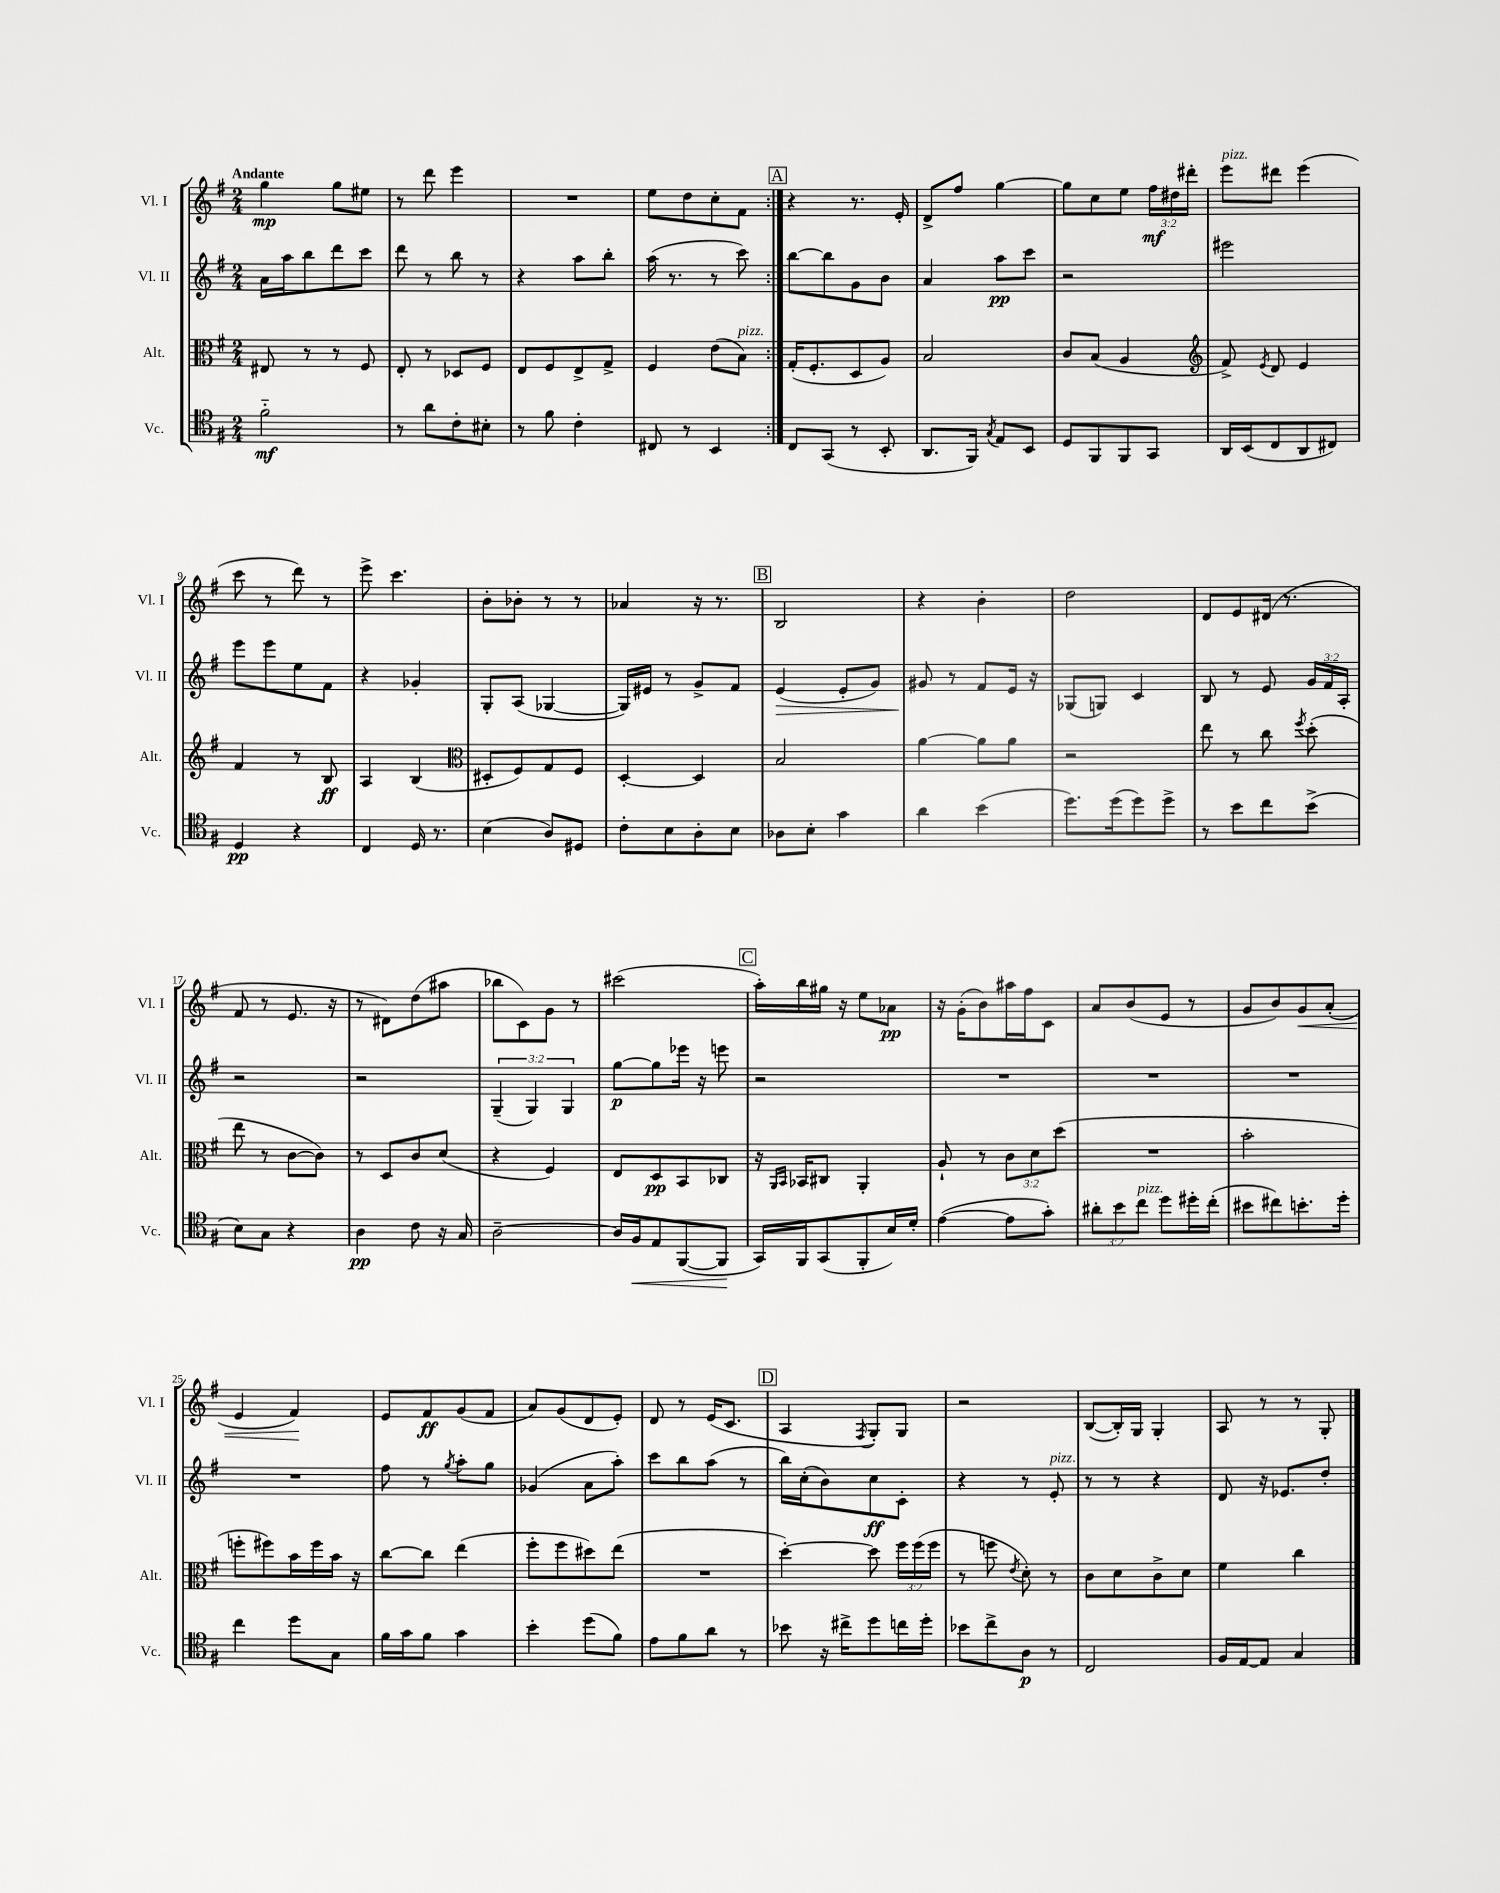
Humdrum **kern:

**kern	**kern	**kern	**kern
*staff4	*staff3	*staff2	*staff1
*clefC4	*clefC3	*clefG2	*clefG2
*k[f#]	*k[f#]	*k[f#]	*k[f#]
*M2/4	*M2/4	*M2/4	*M2/4
2f#'~	8E#	16a	4gg
.	.	16aa	.
.	8r	8bb	.
.	8r	8ddd	8gg
.	8F#	8ccc	8ee#
=	=	=	=
8r	8E'	8ddd	8r
8a	8r	8r	8ddd
8c'	8D-	8bb	4eee
8B#'	8F#	8r	.
=	=	=	=
8r	8E	4r	2r
8f#	8F#	.	.
4c'	8E^	8aa	.
.	8G^	8bb'	.
=	=	=	=
8C#	4F#	(16aa	8ee
.	.	8.r	.
8r	.	.	8dd
4BB	(8e	8r	8cc'
.	8B)	8ccc)	8f#
=:|!	=:|!	=:|!	=:|!
8C	(16G'	[8bb	4r
.	8.F#'	.	.
(8GG	.	8bb]	.
8r	8D	8g	8.r
8BB'	8A)	8b	.
.	.	.	16e'
=	=	=	=
8.AA	2B	4a	8d^
.	.	.	8ff#
16FF#)	.	.	.
8qG	.	.	.
8E	.	8aa	[4gg
8BB	.	8ccc	.
=	=	=	=
8D	8c	2r	8gg]
8FF#	(8B	.	8cc
8FF#	4A	.	8ee
8GG	.	.	24ff#
.	.	.	24dd#
.	.	.	24ddd#'
=	=	=	=
*	*clefG2	*	*
16AA	8f#^)	2eee#	8eee
(16BB	.	.	.
.	8qe	.	.
8C	8d	.	8ddd#
8AA	4e	.	(4eee
8C#)	.	.	.
=	=	=	=
4D	4f#	8eee	8ccc
.	.	8eee	8r
4r	8r	8ee	8ddd)
.	8B	8f#	8r
=	=	=	=
4C	4A	4r	8eee^
.	.	.	4.ccc
16D	(4B	4g-'	.
8.r	.	.	.
=	=	=	=
*	*clefC3	*	*
(4B	8D#'	8G'	8b'
.	8F#)	(8A	8b-'
8A)	8G	[4G-	8r
8D#	8F#	.	8r
=	=	=	=
8c'	[4D'	16G-])	4a-
.	.	16e#	.
8B	.	8r	.
8A'	4D]	8g^	16r
.	.	.	8.r
8B	.	8f#	.
=	=	=	=
8A-	2B	(4e	2B
8B'	.	.	.
4g	.	8e'	.
.	.	8g)	.
=	=	=	=
4a	[4a	8g#	4r
.	.	8r	.
(4b	8a]	8f#	4b'
.	8a	16e	.
.	.	16r	.
=	=	=	=
8.dd)	2r	(8G-	2dd
.	.	8G)	.
(16dd	.	.	.
8dd)	.	4c	.
8dd^	.	.	.
=	=	=	=
8r	8ee	8B	8d
8b	8r	8r	8e
8cc	8cc	8e	(16d#
.	.	.	8.r
.	8qff#	.	.
(8b^	(8dd'	24g	.
.	.	24f#	.
.	.	24A'	.
=	=	=	=
8B)	8ee	2r	8f#
8G	8r	.	8r
4r	[8c	.	8.e
.	8c])	.	.
.	.	.	16r
=	=	=	=
4A	8r	2r	8r
.	8D	.	8d#)
8c	8c	.	(8dd
16r	(8d	.	8aa#
16G	.	.	.
=	=	=	=
[2A~	4r	(6G~	8bb-
.	.	.	8c)
.	.	6G)	.
.	4F#)	.	8g
.	.	6G	.
.	.	.	8r
=	=	=	=
16A]	8E	[8gg	(2ccc#
16F#	.	.	.
8E	8D	8gg]	.
([8FF#	8BB	16eee-	.
.	.	16r	.
8FF#]	8C-	8eee	.
=	=	=	=
16GG)	16r	2r	16aa')
.	16qqAA	.	.
.	16qqBB	.	.
16FF#	16BB-	.	16bb
(8GG	8C#	.	16gg#
.	.	.	16r
8FF#'	4AA'	.	8ee
16B)	.	.	8a-
16d'	.	.	.
=	=	=	=
([4e	8A`	2r	16r
.	.	.	(16g'
.	8r	.	8b)
8e]	12c	.	16aa#
.	.	.	16ff#
.	12d	.	.
8g')	.	.	8c
.	(12dd	.	.
=	=	=	=
12a#'	2r	2r	8a
12b	.	.	.
.	.	.	(8b
12cc	.	.	.
8dd	.	.	8e
16dd#'	.	.	8r
(16cc'	.	.	.
=	=	=	=
8b#	2b'	2r	8g
8cc#)	.	.	8b)
8.b'	.	.	8g
.	.	.	(8a'
16dd'	.	.	.
=	=	=	=
4cc	8ff'	2r	4e
.	8ff#)	.	.
8dd	16b	.	4f#)
.	16ff#	.	.
8G	16b	.	.
.	16r	.	.
=	=	=	=
16f#	[8cc	8ff#	8e
16g	.	.	.
8f#	8cc]	8r	8f#
.	.	8qgg	.
4g	(4ee	8aa'	(8g
.	.	8gg	8f#
=	=	=	=
4b'	8ff#'	(4g-	8a)
.	8ff#	.	(8g
(8dd	8dd#)	8a	8d
8f#)	(8ee	8aa')	8e')
=	=	=	=
8e	2r	8ccc	8d
8f#	.	8bb	8r
8a	.	(8aa	(16e
.	.	.	8.c
8r	.	8r	.
=	=	=	=
8b-	[4dd')	16bb)	4A
.	.	(16cc'	.
16r	.	8b)	.
16cc#^	.	.	.
.	.	.	8qF#
8dd	8dd]	8cc	8G')
16cc	24ff#	8c'	8G
.	(24ff#	.	.
16dd'	.	.	.
.	24ff#	.	.
=	=	=	=
8b-	8r	4r	2r
8cc^	8ff	.	.
.	8qe	.	.
8A	8d')	8r	.
8r	8r	8e'	.
=	=	=	=
2C	8c	8r	([8B
.	8d	8r	16B'])
.	.	.	16G
.	8c^	4r	4G'
.	8d	.	.
=	=	=	=
16F#	4f#	8d	8A
[16E	.	.	.
8E]	.	16r	8r
.	.	8.e-	.
4G	4cc	.	8r
.	.	8dd'	8G'
==	==	==	==
*-	*-	*-	*-
